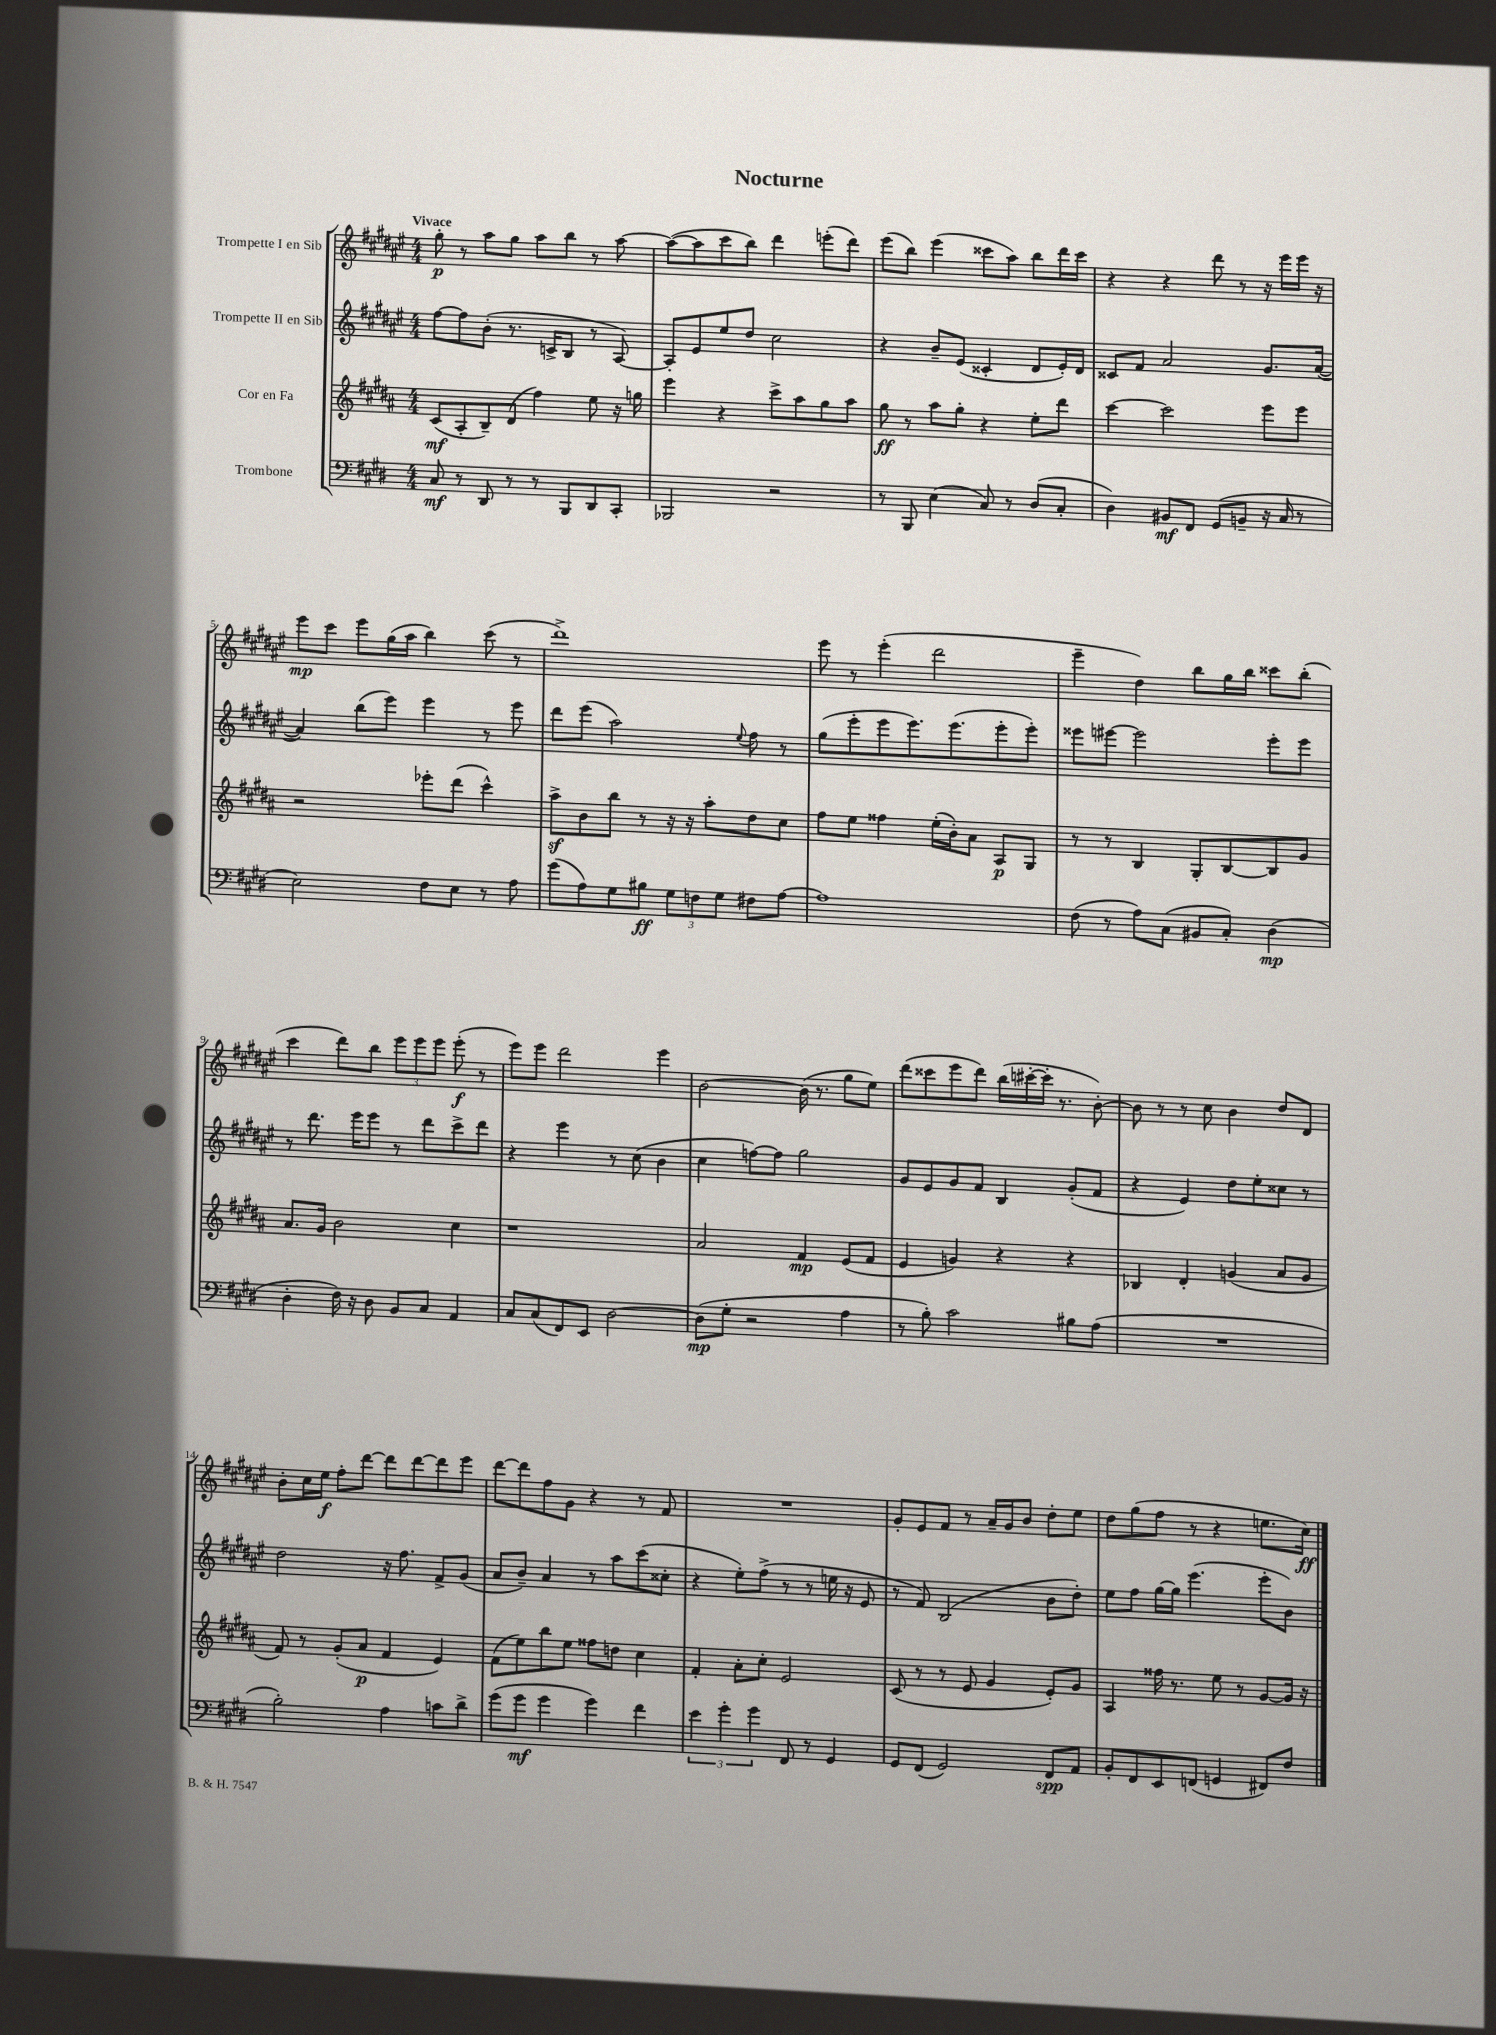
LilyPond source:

\header { title = "Nocturne" }
<<
\new StaffGroup <<
\new Staff = "s0" \with { instrumentName = "Trompette I en Sib" } {
    \clef treble \key fis \major \numericTimeSignature \time 4/4 \tempo "Vivace"
    gis''8-.\p r8 ais''8 gis''8 ais''8 b''8 r8 ais''8~ |
    ais''8~( ais''8 cis'''8 b''8) dis'''4 e'''8-.( dis'''8) |
    eis'''8( b''8) eis'''4( cisis'''8 ais''8) b''8 dis'''16 cisis'''16 |
    r4 r4 dis'''8 r8 r16 eis'''16 eis'''16 r16 |
    eis'''8\mp cis'''8 eis'''8 gis''16( ais''16 b''4) cis'''8( r8 |
    dis'''1->) |
    eis'''8 r8 eis'''4-.( dis'''2 |
    eis'''4-- dis''4) b''8 gis''16 b''16 cisis'''8 b''8-.( |
    cis'''4 dis'''8) b''8 \tuplet 3/2 { eis'''8 eis'''8 eis'''8 } eis'''8-.\f( r8 |
    eis'''8) eis'''8 dis'''2 eis'''4 |
    b'2~ b'16( r8. gis''8 eis''8) |
    dis'''8( cisis'''8 eis'''8 dis'''8) b''16( cis'''16~-. cis'''16-. r8. b'8~-.) |
    b'8 r8 r8 cis''8 b'4 dis''8 dis'8 |
    b'8-. cis''16 eis''16\f fis''8-. dis'''8~ dis'''8 dis'''8~ dis'''8 eis'''8 |
    dis'''8~ dis'''8 fis''8 gis'8 r4 r8 fis'8 |
    R1 |
    gis'8-. eis'8 fis'8 r8 ais'16-- gis'16 b'8 dis''8-. eis''8 |
    dis''8 gis''8( fis''8 r8 r4 e''8. cis''16\ff) \bar "|." |
}
\new Staff = "s1" \with { instrumentName = "Trompette II en Sib" } {
    \clef treble \key fis \major \numericTimeSignature \time 4/4
    fis''8~ fis''8 b'8-.( r8. c'16-> b8 r8 ais8~) |
    ais8-. eis'8 eis''8 dis''8 cis''2 |
    r4 b'8-- eis'8( cisis'4-. dis'8 eis'16-.) dis'16 |
    cisis'8 fis'8 ais'2 gis'8. ais'16~( |
    ais'4) b''8( eis'''8) eis'''4 r8 eis'''8 |
    dis'''8 eis'''8( ais''2) \appoggiatura { eis''8 } fis''8 r8 |
    gis''8( eis'''8-. eis'''8 eis'''8.) eis'''8.( eis'''8-. eis'''8-.) |
    eisis'''8 eis'''8~ eis'''2 eis'''8-. eis'''8 |
    r8 dis'''8. eis'''16 eis'''8 r8 dis'''8 cis'''8-> dis'''8 |
    r4 eis'''4 r8 cis''8( b'4 |
    cis''4 f''8~) f''8 gis''2 |
    gis'8 eis'8 gis'8 fis'8 b4 gis'8-.( fis'8 |
    r4 eis'4) dis''8 eis''8-. cisis''8 r8 |
    dis''2 r16 fis''8. fis'8-> gis'8( |
    ais'8 b'8--) ais'4 r8 ais''8 cis'''8( cisis''8-. |
    r4 eis''8-.) fis''8->( r8 r8 e''16 r16 eis'8 |
    r8 fis'8) b2( b'8 dis''8-.) |
    eis''8 fis''8 gis''16~ gis''16 eis'''4.( eis'''8-. b'8) \bar "|." |
}
\new Staff = "s2" \with { instrumentName = "Cor en Fa" } {
    \clef treble \key b \major \numericTimeSignature \time 4/4
    cis'8\mf( ais8-. b8--) dis'8( fis''4) e''8 r16 g''16 |
    e'''4 r4 cis'''8-> ais''8 gis''8 ais''8 |
    gis''8\ff r8 ais''8 gis''8-. r4 e''8-. dis'''8 |
    cis'''4~ cis'''2 e'''8 e'''8 |
    r2 ees'''8-. dis'''8( cis'''4-^) |
    ais''8->\sf b'8 b''8 r8 r16 r16 ais''8-. dis''8 cis''8 |
    fis''8 e''8 fisis''4 e''16-.( b'16-.) ais'8 ais8\p gis8 |
    r8 r8 b4 gis8-. b8~ b8 gis'8 |
    ais'8. gis'16 b'2 cis''4 |
    r1 |
    ais'2 fis'4\mp e'8( fis'8 |
    e'4 g'4) r4 r4 |
    bes4 dis'4-. g'4( ais'8 g'8 |
    fis'8) r8 gis'8-.( ais'8\p fis'4 e'4) |
    fis'8( e''8) b''8 e''8 fisis''8 d''8 cis''4 |
    fis'4-. ais'8-. cis''8-. e'2 |
    cis'8( r8 r8 e'8 gis'4 e'8-.) gis'8 |
    ais4 fisis''16 r8. e''8 r8 gis'8~ gis'16 r16 \bar "|." |
}
\new Staff = "s3" \with { instrumentName = "Trombone" } {
    \clef bass \key e \major \numericTimeSignature \time 4/4
    cis8\mf r8 dis,8 r8 r8 b,,8 dis,8 cis,8-. |
    bes,,2 r2 |
    r8 b,,8 e4( cis8) r8 dis8( cis8-. |
    dis4) bis,8\mf fis,8 gis,8( b,8-- r16 cis16 r8 |
    e2) fis8 e8 r8 a8 |
    gis'8( a8) gis8 bis8\ff \tuplet 3/2 { gis8 f8 gis8 } fis8 a8~ |
    a1 |
    fis8( r8 a8) cis8( bis,8 cis8-.) dis4\mp( |
    dis4-. fis16) r16 dis8 b,8 cis8 a,4 |
    cis8 cis8( fis,8) e,8 dis2~ |
    dis8\mp( gis8-. r2 a4 |
    r8 b8-.) cis'2 bis8 a8( |
    R1 |
    b2-.) a4 c'8 dis'8-> |
    gis'8( gis'8\mf gis'4 gis'4) fis'4 |
    \tuplet 3/2 { e'4 gis'4-. gis'4 } fis,8 r8 gis,4 |
    gis,8 fis,8( gis,2) fis,8\spp a,8 |
    b,8-. fis,8 e,8 f,8( g,4 fis,8) fis8 \bar "|." |
}
>>
>>
